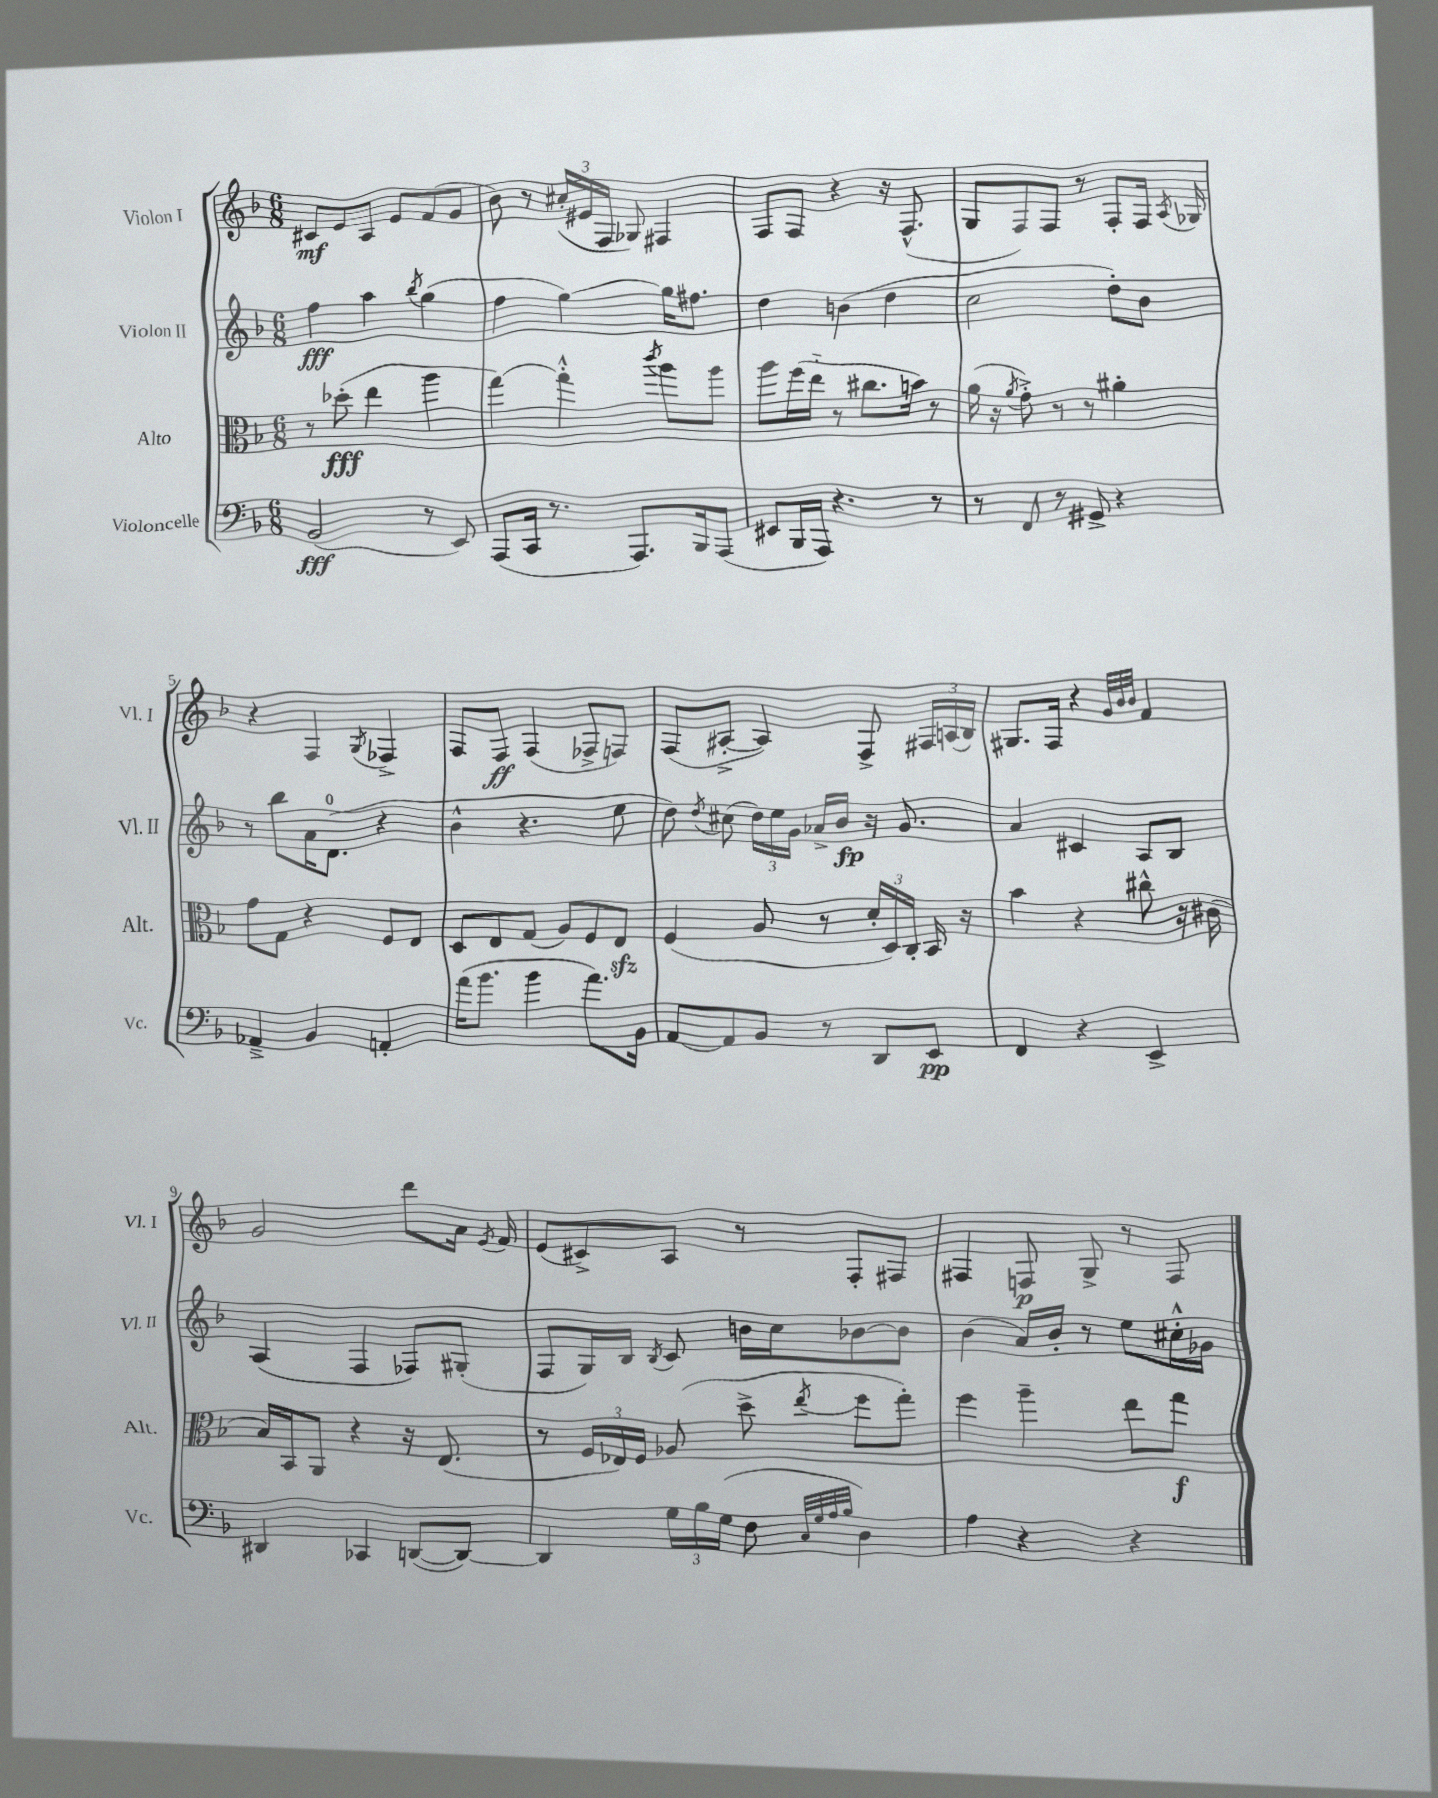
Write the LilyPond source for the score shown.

<<
\new StaffGroup <<
\new Staff = "s0" \with { instrumentName = "Violon I" shortInstrumentName = "Vl. I" } {
    \clef treble \key f \major \numericTimeSignature \time 6/8
    \autoBeamOff cis'8[\mf e'8 a8] e'8[ f'8( g'8] |
    bes'8) r8 \tuplet 3/2 { cis''16[-.( eis'16 f16] } ges8) fis4 |
    f8[ f8] r4 r16 f8.-^( |
    g8[ f8) f8] r8 f8[-. f16] \acciaccatura { a8 } ges16 |
    r4 f4 \acciaccatura { g8 } fes4-> |
    f8[ f8]\ff f4( fes8[-> f8]) |
    f8[( ais8]~-.-> ais4) f8-> \tuplet 3/2 { fis16[ a16( bes16]) } |
    gis8.[ f16] r4 \grace { g'32[ bes'32 bes'32] } f'4 |
    g'2 d'''8[ a'16] \acciaccatura { e'8 } f'16 |
    e'8[( cis'8->) a8] r8 f8[-. fis8] |
    fis4 f8\p g8-> r8 f8 \bar "|." |
}
\new Staff = "s1" \with { instrumentName = "Violon II" shortInstrumentName = "Vl. II" } {
    \clef treble \key f \major \numericTimeSignature \time 6/8
    \autoBeamOff f''4\fff a''4 \acciaccatura { bes''8 } g''4( |
    f''4 g''4~) g''16[ fis''8.] |
    d''4 b'4( d''4 |
    c''2 d''8[-.) bes'8] |
    r8 bes''8[ a'16 d'8.]-0( r4 |
    bes'4-^ r4. e''8 |
    d''8) \acciaccatura { d''8 } cis''8( \tuplet 3/2 { d''16[) e''16 g'16] } aes'16[-> bes'16]\fp r16 g'8. |
    a'4 cis'4 a8[ bes8] |
    a4( f4 fes8[) gis8]-.( |
    f8[ g16) bes16] \acciaccatura { bes8 } c'8 b'16[ c''16 bes'8~ bes'8] |
    bes'4( a'16[) bes'16]-. r8 e''8[ cis''16-.-^ ges'16] \bar "|." |
}
\new Staff = "s2" \with { instrumentName = "Alto" shortInstrumentName = "Alt." } {
    \clef alto \key f \major \numericTimeSignature \time 6/8
    \autoBeamOff r8 des''8-.\fff( e''4 a''4 |
    g''4~) g''4-.-^ \acciaccatura { c'''8 } a''8[ a''8] |
    a''8[ f''16( e''16]-_ r8 cis''8.[ b'16]) r8 |
    a'16( r16 \acciaccatura { a'8 } g'8-.->) r8 r8 ais'4-. |
    g'8[ g8] r4 f8[ e8] |
    d8[ e8 g8]( a8[) f8 e8]\sfz |
    f4( a8 r8 \tuplet 3/2 { d'16[-. d16) c16]-. } bes,16 r16 |
    bes'4 r4 cis''8-^ r16 cis'16( |
    bes16[) bes,16 a,8] r4 r16 e8.( |
    r8 \tuplet 3/2 { f16[ ees16) f16] } aes8( d''8-> \acciaccatura { e''8 } f''8[ g''8]-.) |
    f''4 a''4-- e''8[ g''8]\f \bar "|." |
}
\new Staff = "s3" \with { instrumentName = "Violoncelle" shortInstrumentName = "Vc." } {
    \clef bass \key f \major \numericTimeSignature \time 6/8
    \autoBeamOff bes,2\fff( r8 e,8) |
    a,,8[( c,16] r8. a,,8.[) bes,,16 a,,8]( |
    eis,8[ bes,,16 a,,16]) r4. r8 |
    r8 f,8 r8 gis,8-> r4 |
    aes,4---> bes,4 a,4-. |
    a'16[( bes'8.] bes'4 a'8.[) bes,16] |
    a,8[~ a,8 bes,8] r8 d,8[ e,8]\pp |
    f,4 r4 e,4-> |
    dis,4 ces,4 d,8[~( d,8]~) |
    d,4 \tuplet 3/2 { g16[ bes16 g16]( } f8 \grace { c32[ g32 a32 bes32] } d4) |
    a4 r4 r4 \bar "|." |
}
>>
>>
